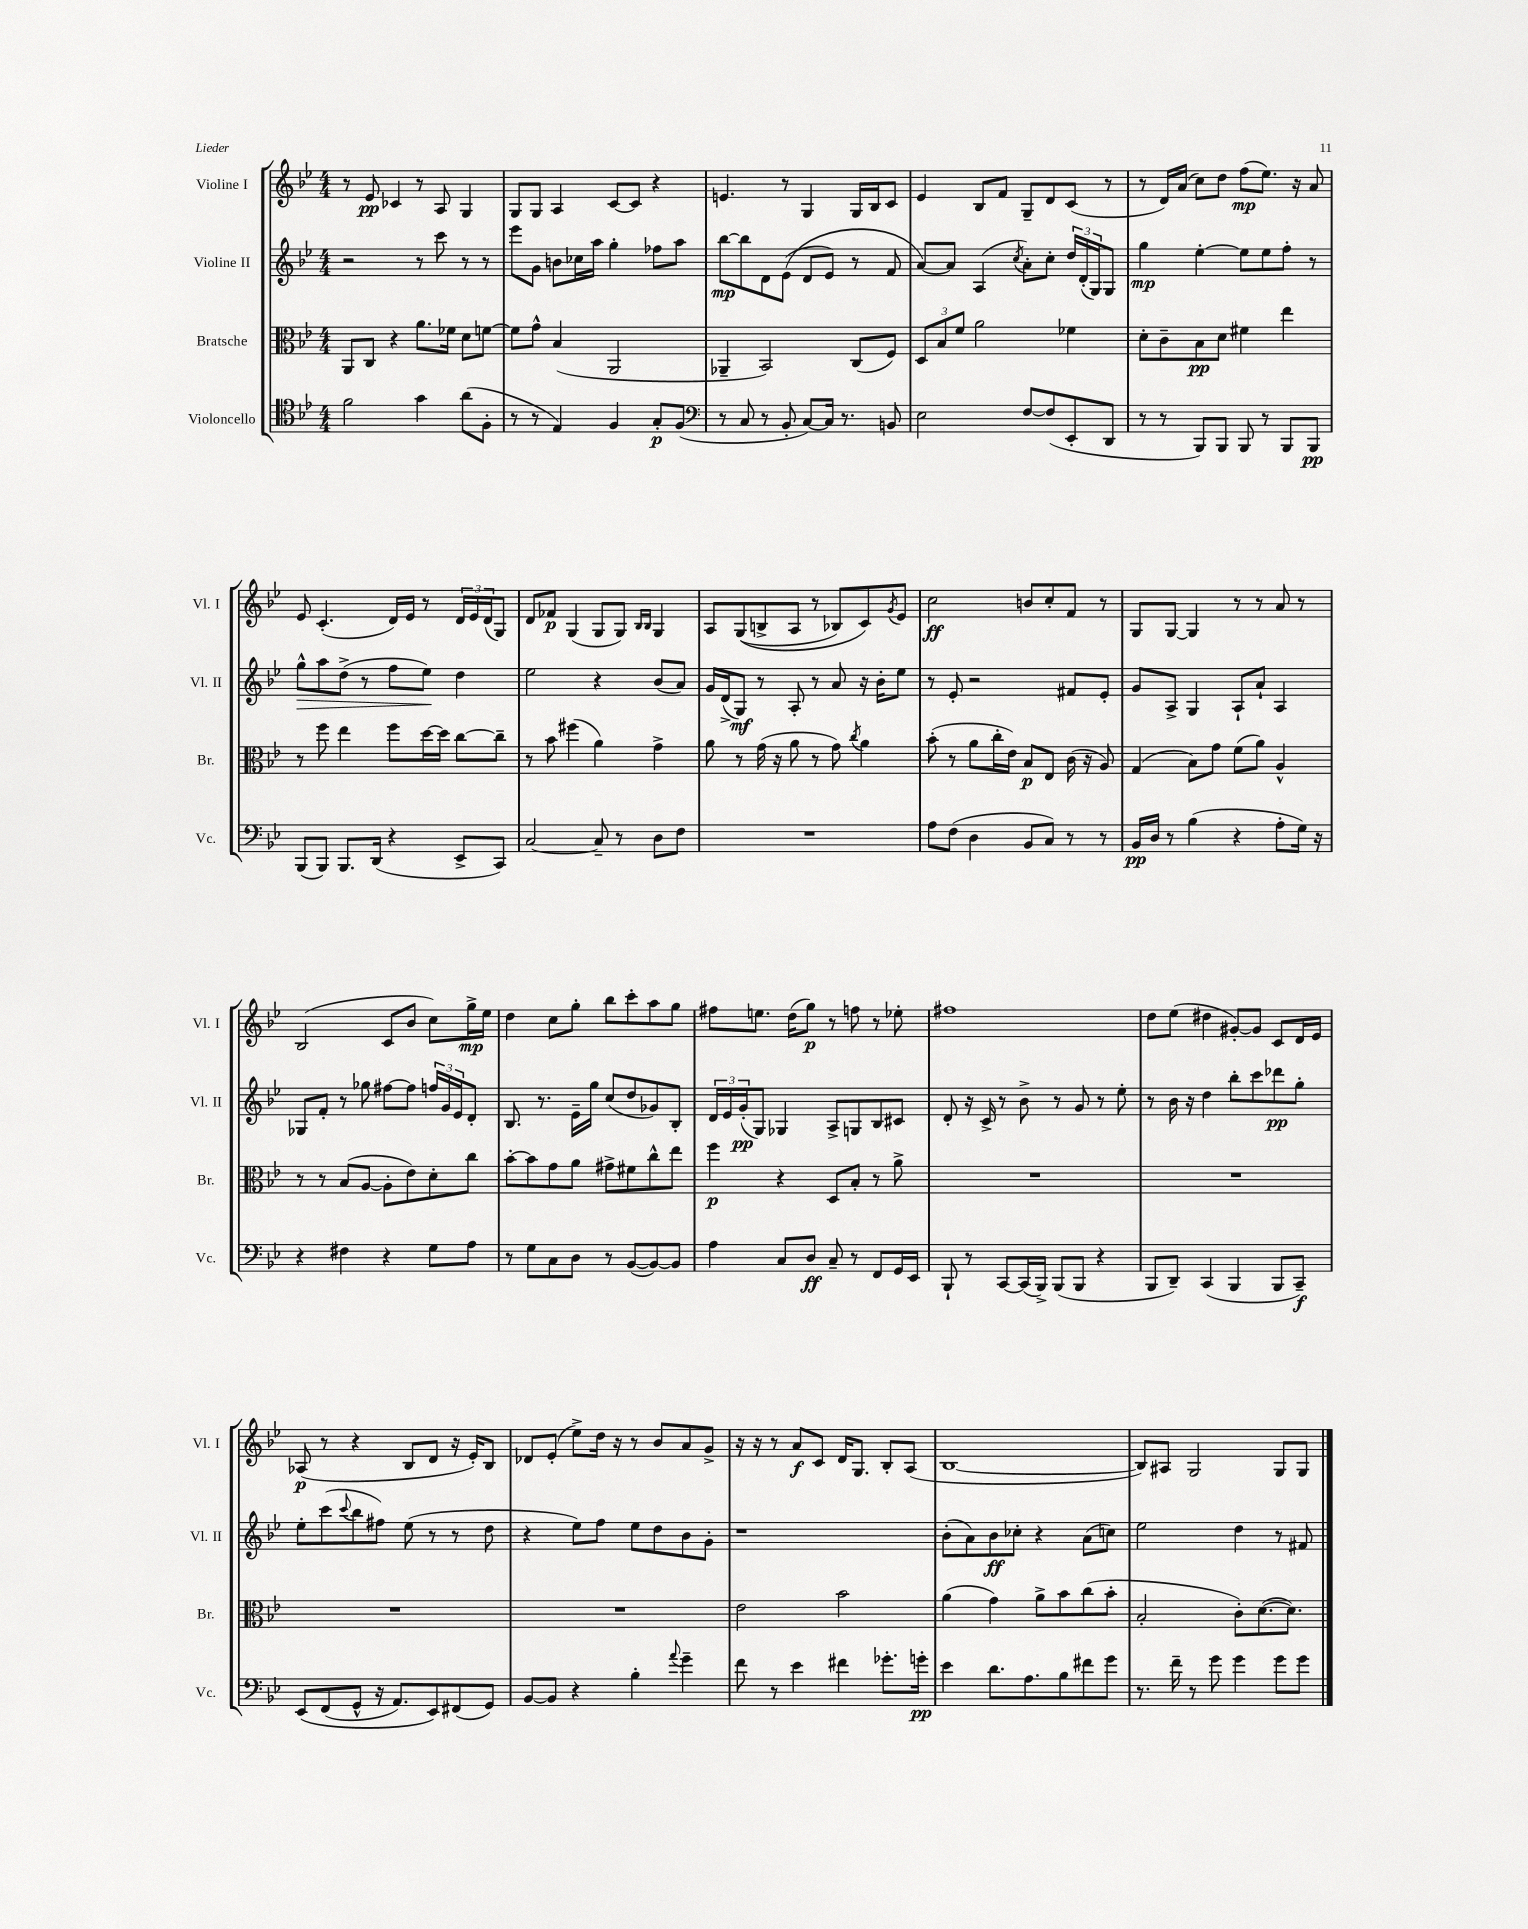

**kern	**dynam	**kern	**dynam	**kern	**dynam	**kern	**dynam
*part4	*part4	*part3	*part3	*part2	*part2	*part1	*part1
*staff4	*staff4	*staff3	*staff3	*staff2	*staff2	*staff1	*staff1
*I"Violoncello	*	*I"Bratsche	*	*I"Violine II	*	*I"Violine I	*
*I'Vc.	*	*I'Br.	*	*I'Vl. II	*	*I'Vl. I	*
*clefC4	*	*clefC3	*	*clefG2	*	*clefG2	*
*k[b-e-]	*	*k[b-e-]	*	*k[b-e-]	*	*k[b-e-]	*
*M4/4	*	*M4/4	*	*M4/4	*	*M4/4	*
=43	=43	=43	=43	=43	=43	=43	=43
2f\	.	8AA/L	.	2r	.	8r	.
.	.	8C/J	.	.	.	8e-/	pp
.	.	4r	.	.	.	4c-X/	.
4g\	.	8.a\L	.	8r	.	8r	.
.	.	.	.	8ccc\	.	8A/	.
.	.	16f-X\Jk	.	.	.	.	.
(8a\L	.	8d\L	.	8r	.	4G/	.
8F'\J	.	[8fn\J	.	8r	.	.	.
=44	=44	=44	=44	=44	=44	=44	=44
8r	.	8f\L]	.	8eee-\L	.	8G/L	.
8r	.	8g^^\J	.	8g\J	.	8G/J	.
4E-/)	.	(4B-/	.	8bn\L	.	4A/	.
.	.	.	.	16cc-X\L	.	.	.
.	.	.	.	16aa\JJ	.	.	.
4F/	.	2AA/	.	4gg'\	.	[8c/L	.
.	.	.	.	.	.	8c/J]	.
8G'/L	p	.	.	8ff-X\L	.	4r	.
(8F/J	.	.	.	8aa\J	.	.	.
=45	=45	=45	=45	=45	=45	=45	=45
*clefF4	*	*	*	*	*	*	*
8r	.	4AA-X~/	.	[8bb-\L	mp	4.en/	.
8C/	.	.	.	8bb-\]	.	.	.
8r	.	2BB-/)	.	8d\	.	.	.
8BB-'/	.	.	.	((8e-\J	.	8r	.
[8C/L)	.	.	.	8d/L	.	4G/	.
16C/Jk]	.	.	.	8e-/J)	.	.	.
8.r	.	.	.	.	.	.	.
.	.	(8C/L	.	8r	.	16G/LL	.
.	.	.	.	.	.	16B-/J	.
8BBn/	.	8F/J)	.	8f/	.	8c/J	.
=46	=46	=46	=46	=46	=46	=46	=46
2E-\	.	12D/L	.	[8a/L)	.	4e-/	.
.	.	12B-/	.	.	.	.	.
.	.	.	.	8a/J]	.	.	.
.	.	12f/J	.	.	.	.	.
.	.	2a\	.	(4A/	.	8B-/L	.
.	.	.	.	.	.	8f/J	.
.	.	.	.	8qcc/	.	.	.
[8F/L	.	.	.	8a'\L)	.	8G~/L	.
(8F/]	.	.	.	8cc'\J	.	8d/	.
8EE-'/	.	4f-X\	.	24dd/LL	.	(8c/J	.
.	.	.	.	(24d'/	.	.	.
.	.	.	.	24G/J)	.	.	.
8DD/J	.	.	.	8G/J	.	8r	.
=47	=47	=47	=47	=47	=47	=47	=47
8r	.	8d'\L	.	4gg\	mp	8r	.
8r	.	8c~\	.	.	.	16d/LL)	.
.	.	.	.	.	.	(16a/JJ	.
8BBB-/L)	.	8B-\	pp	[4ee-'\	.	8cc\L)	.
8BBB-/J	.	8d\J	.	.	.	8dd\J	.
8BBB-/	.	4f#X\	.	8ee-\L]	.	(8ff\L	mp
8r	.	.	.	8ee-\	.	8.ee-\J)	.
8BBB-/L	.	4ee-\	.	8ff'\J	.	.	.
.	.	.	.	.	.	16r	.
8BBB-/J	pp	.	.	8r	.	8a/	.
!!LO:LB:g=z
=48	=48	=48	=48	=48	=48	=48	=48
!	!	!	!	!	!LO:HP:b	!	!
(8BBB-/L	.	8r	.	8gg^^\L	>	8e-/	.
8BBB-/J)	.	8ff\	.	8aa\	.	(4.c'/	.
8.BBB-/L	.	4ee-\	.	(8dd^\J	.	.	.
.	.	.	.	8r	.	.	.
(16DD/Jk	.	.	.	.	.	.	.
4r	.	8ff\L	.	8ff\L	.	16d/LL)	.
.	.	.	.	.	.	16e-/JJ	.
.	.	[16dd\L	.	8ee-\J)	.	8r	.
.	.	16dd\JJ]	.	.	.	.	.
8EE-^/L	.	[8cc\L	.	4dd\	]	24d/LL	.
.	.	.	.	.	.	24e-/	.
.	.	.	.	.	.	(24d/J	.
8CC/J)	.	8cc~\J]	.	.	.	8G/J)	.
=49	=49	=49	=49	=49	=49	=49	=49
[2C/	.	8r	.	2ee-\	.	8d/L	.
.	.	8b-\	.	.	.	8f-X/J	p
.	.	(4ff#X\	.	.	.	(4G/	.
8C~/]	.	4a\)	.	4r	.	8G/L	.
8r	.	.	.	.	.	8G/J)	.
.	.	.	.	.	.	16qqB-/LL	.
.	.	.	.	.	.	16qqB-/JJ	.
8D\L	.	4g^\	.	(8b-/L	.	4G/	.
8F\J	.	.	.	8a/J)	.	.	.
=50	=50	=50	=50	=50	=50	=50	=50
1r	.	8a\	.	16g/LL	.	8A/L	.
.	.	.	.	(16d^/J	.	.	.
.	.	8r	.	8G/J)	mf	((8G/	.
.	.	(16g\	.	8r	.	8Bn^/	.
.	.	16r	.	.	.	.	.
.	.	8a\	.	8A'/	.	8A/J	.
.	.	8r	.	8r	.	8r	.
.	.	8g\)	.	8a/	.	8B-X/L)	.
.	.	8qcc/	.	.	.	.	.
.	.	4a\	.	16r	.	8c/)	.
.	.	.	.	16b-'\KL	.	.	.
.	.	.	.	.	.	8qg/	.
.	.	.	.	8ee-\J	.	8e-/J	.
=51	=51	=51	=51	=51	=51	=51	=51
8A\L	.	(8b-'\	.	8r	.	2cc\	ff
(8F\J	.	8r	.	8e-'/	.	.	.
4D\	.	8a\L	.	2r	.	.	.
.	.	16cc'\L	.	.	.	.	.
.	.	16e-\JJ)	.	.	.	.	.
8BB-/L	.	8B-/L	p	.	.	8bn/L	.
8C/J)	.	8E-/J	.	.	.	8cc'/	.
8r	.	(16c\	.	8f#X/L	.	8f/J	.
.	.	16r	.	.	.	.	.
8r	.	8A/)	.	8e-'/J	.	8r	.
=52	=52	=52	=52	=52	=52	=52	=52
16BB-/LL	pp	(4G/	.	8g/L	.	8G/L	.
16D/JJ	.	.	.	.	.	.	.
8r	.	.	.	8A^/J	.	[8G/J	.
(4B-\	.	8B-\L)	.	4G/	.	4G/]	.
.	.	8g\J	.	.	.	.	.
4r	.	(8f\L	.	8A`/L	.	8r	.
.	.	8a\J)	.	8a`/J	.	8r	.
8A'\L	.	4A^^/	.	4A/	.	8a/	.
16G\Jk)	.	.	.	.	.	8r	.
16r	.	.	.	.	.	.	.
!!LO:LB:g=z
=53	=53	=53	=53	=53	=53	=53	=53
4r	.	8r	.	8G-X/L	.	(2B-/	.
.	.	8r	.	8f'/J	.	.	.
4F#X\	.	(8B-/L	.	8r	.	.	.
.	.	[8A/J	.	8gg-X\	.	.	.
4r	.	8A'\L]	.	[8ff#X\L	.	8c/L	.
.	.	8e-\)	.	8ff#\J]	.	8b-/J	.
8G\L	.	8d'\	.	24ffn/LL	.	8cc\L)	.
.	.	.	.	24g/	.	.	.
.	.	.	.	24e-/J	.	.	.
8A\J	.	8cc\J	.	8d'/J	.	16gg^\L	mp
.	.	.	.	.	.	16ee-\JJ	.
=54	=54	=54	=54	=54	=54	=54	=54
8r	.	[8b-'\L	.	8.B-/	.	4dd\	.
8G\L	.	8b-\]	.	.	.	.	.
.	.	.	.	8.r	.	.	.
8C\	.	8g\	.	.	.	8cc\L	.
8D\J	.	8a\J	.	16e-~\LL	.	8gg'\J	.
.	.	.	.	16gg\JJ	.	.	.
8r	.	8g#X^\L	.	(8cc/L	.	8bb-\L	.
([8BB-/L	.	8f#X\	.	8dd/	.	8ccc'\	.
8BB-/_)	.	8cc^^\	.	8g-X/)	.	8aa\	.
8BB-/J]	.	8ee-\J	.	8B-'/J	.	8gg\J	.
=55	=55	=55	=55	=55	=55	=55	=55
4A\	.	4ff\	p	24d/LL	.	8ff#X\L	.
.	.	.	.	24e-/	.	.	.
.	.	.	.	(24g'/J	pp	.	.
.	.	.	.	8G/J)	.	8.een\J	.
8C/L	.	4r	.	4G-X/	.	.	.
.	.	.	.	.	.	(16dd\KL	.
8D/J	ff	.	.	.	.	8gg\J)	p
8C~/	.	8D/L	.	8A^/L	.	8r	.
8r	.	8B-'/J	.	8Gn/	.	8ffn\	.
8FF/L	.	8r	.	8B-/	.	8r	.
16GG/L	.	8a^\	.	8c#X/J	.	8ee-X'\	.
16EE-/JJ	.	.	.	.	.	.	.
=56	=56	=56	=56	=56	=56	=56	=56
8BBB-`/	.	1r	.	8d'/	.	1ff#X	.
8r	.	.	.	16r	.	.	.
.	.	.	.	16c^/	.	.	.
[8CC/L	.	.	.	8r	.	.	.
(16CC/L]	.	.	.	8b-^\	.	.	.
16BBB-^/JJ)	.	.	.	.	.	.	.
(8BBB-/L	.	.	.	8r	.	.	.
8BBB-/J	.	.	.	8g/	.	.	.
4r	.	.	.	8r	.	.	.
.	.	.	.	8ee-'\	.	.	.
=57	=57	=57	=57	=57	=57	=57	=57
8BBB-/L	.	1r	.	8r	.	8dd\L	.
8DD~/J)	.	.	.	16b-\	.	(8ee-\J	.
.	.	.	.	16r	.	.	.
(4CC/	.	.	.	4dd\	.	4dd#X\	.
4BBB-/	.	.	.	8bb-'\L	.	[8g#X'/L)	.
.	.	.	.	8ccc\	.	8g#/J]	.
8BBB-/L	.	.	.	8ddd-X\	pp	8c/L	.
8CC~/J)	f	.	.	8gg'\J	.	16d/L	.
.	.	.	.	.	.	16e-/JJ	.
!!LO:LB:g=z
=58	=58	=58	=58	=58	=58	=58	=58
(8EE-/L	.	1r	.	8ee-'\L	.	(8A-X/	p
(8FF/	.	.	.	(8ccc\	.	8r	.
.	.	.	.	8qqccc/	.	.	.
8GG^^/J	.	.	.	8bb-\	.	4r	.
16r	.	.	.	8ff#X\J)	.	.	.
8.AA/L)	.	.	.	.	.	.	.
.	.	.	.	(8ee-\	.	8B-/L	.
8EE-/)	.	.	.	8r	.	8d/J	.
(8FF#X/	.	.	.	8r	.	16r	.
.	.	.	.	.	.	16e-'/KL)	.
8GG/J)	.	.	.	8dd\	.	8B-/J	.
=59	=59	=59	=59	=59	=59	=59	=59
[8BB-/L	.	1r	.	4r	.	8d-X/L	.
8BB-/J]	.	.	.	.	.	(8e-'/J	.
4r	.	.	.	8ee-\L)	.	8ee-^\L)	.
.	.	.	.	8ff\J	.	16dd\Jk	.
.	.	.	.	.	.	16r	.
4B-'\	.	.	.	8ee-\L	.	8r	.
.	.	.	.	8dd\	.	8b-/L	.
8qqa/	.	.	.	.	.	.	.
4g~\	.	.	.	8b-\	.	8a/	.
.	.	.	.	8g'\J	.	8g^/J	.
=60	=60	=60	=60	=60	=60	=60	=60
8f\	.	2e-\	.	1r	.	16r	.
.	.	.	.	.	.	16r	.
8r	.	.	.	.	.	8r	.
4e-\	.	.	.	.	.	8a/L	f
.	.	.	.	.	.	8c/J	.
4f#X\	.	2b-\	.	.	.	16d/KL	.
.	.	.	.	.	.	8.G/J	.
8.g-X'\L	.	.	.	.	.	8B-'/L	.
.	.	.	.	.	.	(8A/J	.
16gn'\Jk	pp	.	.	.	.	.	.
=61	=61	=61	=61	=61	=61	=61	=61
4e-\	.	(4a\	.	(8b-'\L	.	[1B-	.
.	.	.	.	8a\)	.	.	.
8.d\L	.	4g\)	.	8b-\	ff	.	.
.	.	.	.	8cc-X'\J	.	.	.
8.A\	.	.	.	.	.	.	.
.	.	8a^\L	.	4r	.	.	.
8B-\	.	8b-\	.	.	.	.	.
8f#X\	.	(8cc\	.	(8a\L	.	.	.
8g\J	.	8b-'\J	.	8ccn\J)	.	.	.
=62	=62	=62	=62	=62	=62	=62	=62
8.r	.	2B-'/	.	2ee-\	.	8B-/L])	.
.	.	.	.	.	.	8A#X/J	.
16f~\	.	.	.	.	.	.	.
8r	.	.	.	.	.	2G/	.
8g\	.	.	.	.	.	.	.
4g\	.	8c'\L)	.	4dd\	.	.	.
.	.	([8.d\	.	.	.	.	.
8g\L	.	.	.	8r	.	8G/L	.
.	.	8.d\J])	.	.	.	.	.
8g\J	.	.	.	8f#X/	.	8G/J	.
==	==	==	==	==	==	==	==
*-	*-	*-	*-	*-	*-	*-	*-
